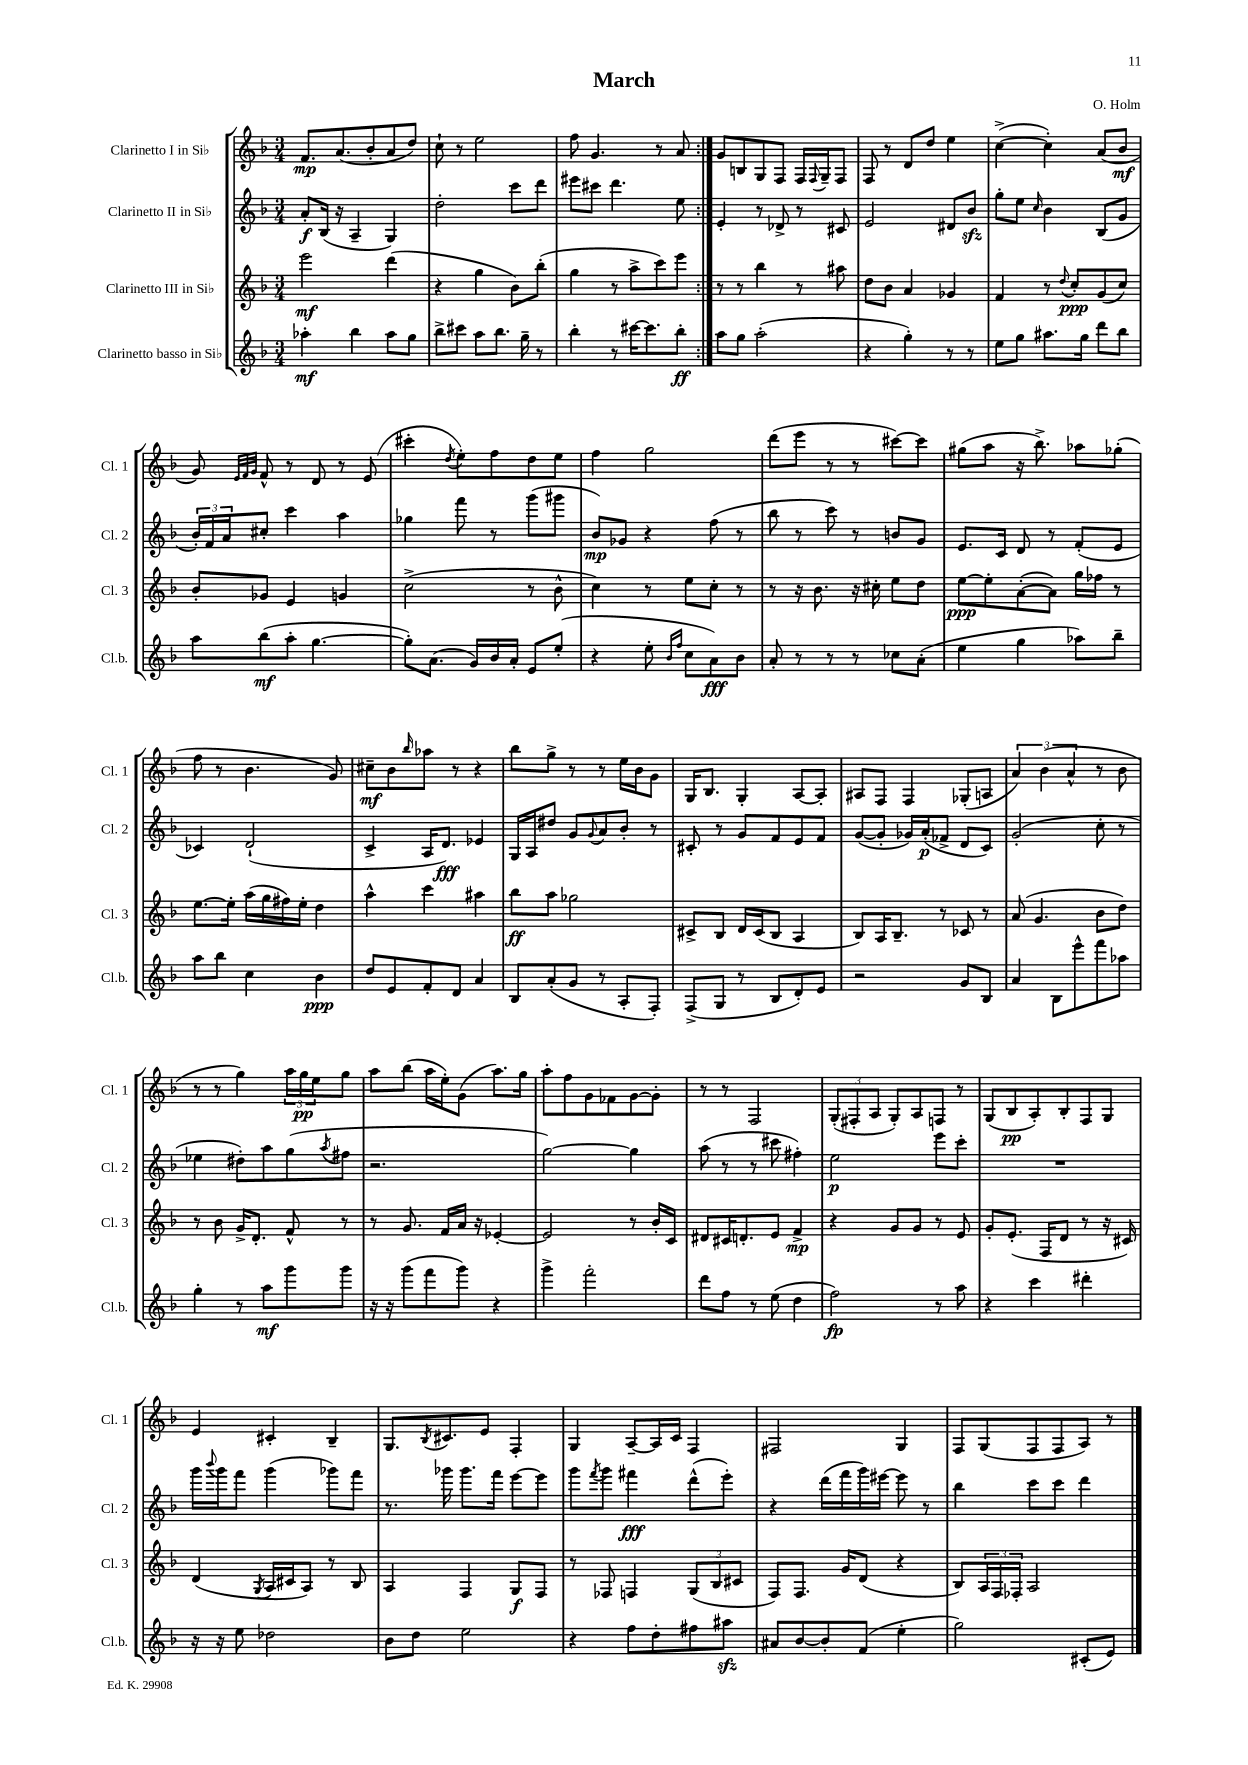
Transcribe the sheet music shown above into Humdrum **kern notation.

**kern	**kern	**kern	**kern
*staff4	*staff3	*staff2	*staff1
*clefG2	*clefG2	*clefG2	*clefG2
*k[b-]	*k[b-]	*k[b-]	*k[b-]
*M3/4	*M3/4	*M3/4	*M3/4
4aa-'	2eee	8a'	8.f
.	.	(16B-	.
.	.	16r	(8.a
4bb-	.	4A~	.
.	.	.	8b-'
8aa-	(4ddd	4G)	8a
8gg	.	.	8dd)
=	=	=	=
8bb-^	4r	2dd'	8cc`
8ccc#	.	.	8r
8aa	4gg	.	2ee
8.bb-	.	.	.
.	8b-)	8ccc	.
16gg~	.	.	.
8r	(8bb-'	8ddd	.
=	=	=	=
4bb-'	4gg	8eee#	8ff
.	.	8ccc#	4.g
8r	8r	4.ddd	.
[16ccc#	8aa^	.	.
8.ccc#]	.	.	.
.	8ccc)	.	8r
8bb-'	8eee	8ee	8a
=:|!	=:|!	=:|!	=:|!
8aa	8r	4e'	8g
8gg	8r	.	8B
(2aa'	4bb-	8r	8G
.	.	8d-^	8F
.	8r	8r	16F
.	.	.	8qqF
.	.	.	16G~
.	8aa#	8c#	8F
=	=	=	=
4r	8dd	2e	8F
.	8b-	.	8r
4gg')	4a	.	8d
.	.	.	8dd
8r	4g-	8d#	4ee
8r	.	8b-	.
=	=	=	=
8ee	4f	8gg'	([4cc^
8gg	.	8ee	.
.	.	16qqcc	.
8.aa#	8r	4b-	4cc'])
.	8qqdd	.	.
.	8cc'	.	.
16gg	.	.	.
8ddd	(8g	(8B-	(8a
8bb-	8cc)	8g	8b-
=	=	=	=
8aa	8b-'	24b-')	8g)
.	.	24f	.
.	.	24a	.
.	.	.	32qqe
.	.	.	32qqf
.	.	.	32qqg
(8bb-	8g-	8cc#'	8f^^
8aa'	4e	4ccc	8r
[4.gg	.	.	8d
.	4g	4aa	8r
.	.	.	(8e
=	=	=	=
8gg'])	(2cc^	4gg-	4ccc#'
(8.a	.	.	.
.	.	.	8qdd
.	.	8fff	8ee')
16g)	.	.	.
16b-	.	8r	8ff
16a'	.	.	.
8e	8r	(8ggg	8dd
(8ee'	8b-^^	8ggg#	8ee
=	=	=	=
4r	4cc)	8b-)	4ff
.	.	8g-	.
8ee'	8r	4r	2gg
16qqb-	.	.	.
16qqff	.	.	.
8cc	8ee	.	.
8a)	8cc'	(8ff	.
8b-	8r	8r	.
=	=	=	=
8a'	8r	8bb-	(8ddd
8r	16r	8r	8eee
.	8.b-	.	.
8r	.	8ccc)	8r
8r	16r	8r	8r
.	16cc#'	.	.
8cc-	8ee	8b	[8ccc#)
(8a'	8dd	8g	8ccc#]
=	=	=	=
4ee	[8ee	8.e	(8gg#
.	8ee']	.	8aa
.	.	16c	.
4gg	([8a'	8d	16r
.	.	.	8.bb-^)
.	8a])	8r	.
8aa-)	16gg	(8f'	8aa-
.	16ff-	.	.
8bb-~	8r	8e	(8gg-'
=	=	=	=
8aa	[8.ee	4c-)	8ff
8bb-	.	.	8r
.	16ee']	.	.
4cc	(16aa	(2d`	4.b-
.	16gg	.	.
.	16ff#)	.	.
.	16ee'	.	.
4b-	4dd	.	.
.	.	.	8g)
=	=	=	=
8dd	4aa^^	4c^	8cc#~
8e	.	.	8b-
.	.	.	16qqbb-
8f'	4ccc	16A	8aa-
.	.	8.d)	.
8d	.	.	8r
4a	4aa#	4e-	4r
=	=	=	=
8B-	8bb-	16G	8bb-
.	.	16A	.
(8a'	8aa	8dd#	8gg^
8g	2gg-	8g	8r
.	.	8qqg	.
8r	.	8a	8r
8A'	.	8b-'	16ee
.	.	.	16b-
8F')	.	8r	8g
=	=	=	=
(8F^	8c#^	8c#'	16G
.	.	.	8.B-
8G	8B-	8r	.
8r	16d	8g	4G'
.	(16c#	.	.
8B-	8B-	8f	.
8d')	4A	8e	[8A
8e	.	8f	8A']
=	=	=	=
2r	8B-)	([8g	8A#
.	16A	8g']	8F
.	8.B-~	.	.
.	.	16g-)	4F
.	.	(16a'	.
.	8r	8f-^	.
8g	8c-	8d	(8G-'
8B-	8r	8c)	8A
=	=	=	=
4a	(8a	(2g'	6a)
.	4.g	.	.
.	.	.	(6b-
8B-	.	.	.
.	.	.	6a^^
8eee^^	.	.	.
8fff	8b-	8cc'	8r
8aa-	8dd)	8r	8b-
=	=	=	=
4gg'	8r	4ee-	8r
.	8b-	.	8r
8r	16g^	8dd#')	4gg)
.	8.d'	.	.
8aa	.	8aa	.
8ggg	8f^^	(8gg	24aa
.	.	.	24gg
.	.	.	24ee
.	.	8qaa	.
8ggg	8r	8ff#	8gg
=	=	=	=
16r	8r	2.r	8aa
16r	.	.	.
(8ggg	8.g	.	(8bb-
8fff	.	.	16aa
.	16f	.	16ee')
8ggg)	16a	.	(8g
.	16r	.	.
4r	[4e-'	.	8.aa)
.	.	.	16gg
=	=	=	=
4ggg^	2e-]	[2gg)	8aa'
.	.	.	8ff
2fff'	.	.	8g
.	.	.	8f-
.	8r	4gg]	[8g
.	16b-'	.	8g']
.	16c	.	.
=	=	=	=
8ddd	8d#	(8aa	8r
8ff	16c#	8r	8r
.	8.d'	.	.
8r	.	8r	2F
(8ee	8e	8ccc#	.
4dd	4f^	4ff#')	.
=	=	=	=
2ff)	4r	2ee	(12G'
.	.	.	12F#'
.	.	.	12A
.	8g	.	8G')
.	8g	.	8A
8r	8r	8eee	8F
8aa	8e	8ccc'	8r
=	=	=	=
4r	8g'	2.r	(8G
.	(8.e'	.	8B-
4ccc	.	.	8A')
.	16F	.	.
.	8d	.	8B-'
4ddd#'	8r	.	8F
.	16r	.	8G
.	16c#)	.	.
=	=	=	=
16r	(4d	16ggg	4e
.	.	8qqbbb-	.
16r	.	16ggg	.
8ee	.	8fff	.
.	8qG	.	.
2dd-	16A	(4ggg	4c#'
.	16c#	.	.
.	8A)	.	.
.	8r	8ggg-)	4B-~
.	8B-	8fff	.
=	=	=	=
8b-	4A	8.r	8.G
8dd	.	.	.
.	.	.	8qB-
.	.	16ggg-	8.c#
2ee	4F	8.ggg-	.
.	.	.	8e
.	.	16fff	.
.	8G	[8eee	4F'
.	8F	8eee]	.
=	=	=	=
4r	8r	8ggg	4G
.	.	8qfff	.
.	8F-	8ggg	.
8ff	4F	4fff#	[8A~
8dd'	.	.	16A]
.	.	.	16c
8ff#	(12G	(8ddd^^	4F
.	12B-	.	.
8aa#	.	8eee')	.
.	12c#	.	.
=	=	=	=
8a#	8F)	4r	2F#
[8b-	8.F	.	.
8b-']	.	(16ddd	.
.	16g	16fff	.
(8f	(8d	16ggg)	.
.	.	[16eee#	.
4ee'	4r	8eee#]	4G
.	.	8r	.
=	=	=	=
2gg)	8B-)	4bb-	8F
.	24A	.	(8G
.	24F	.	.
.	24F-'	.	.
.	2A	8ccc	8F
.	.	8ccc	8F
(8c#'	.	4ddd	8A)
8e)	.	.	8r
==	==	==	==
*-	*-	*-	*-
